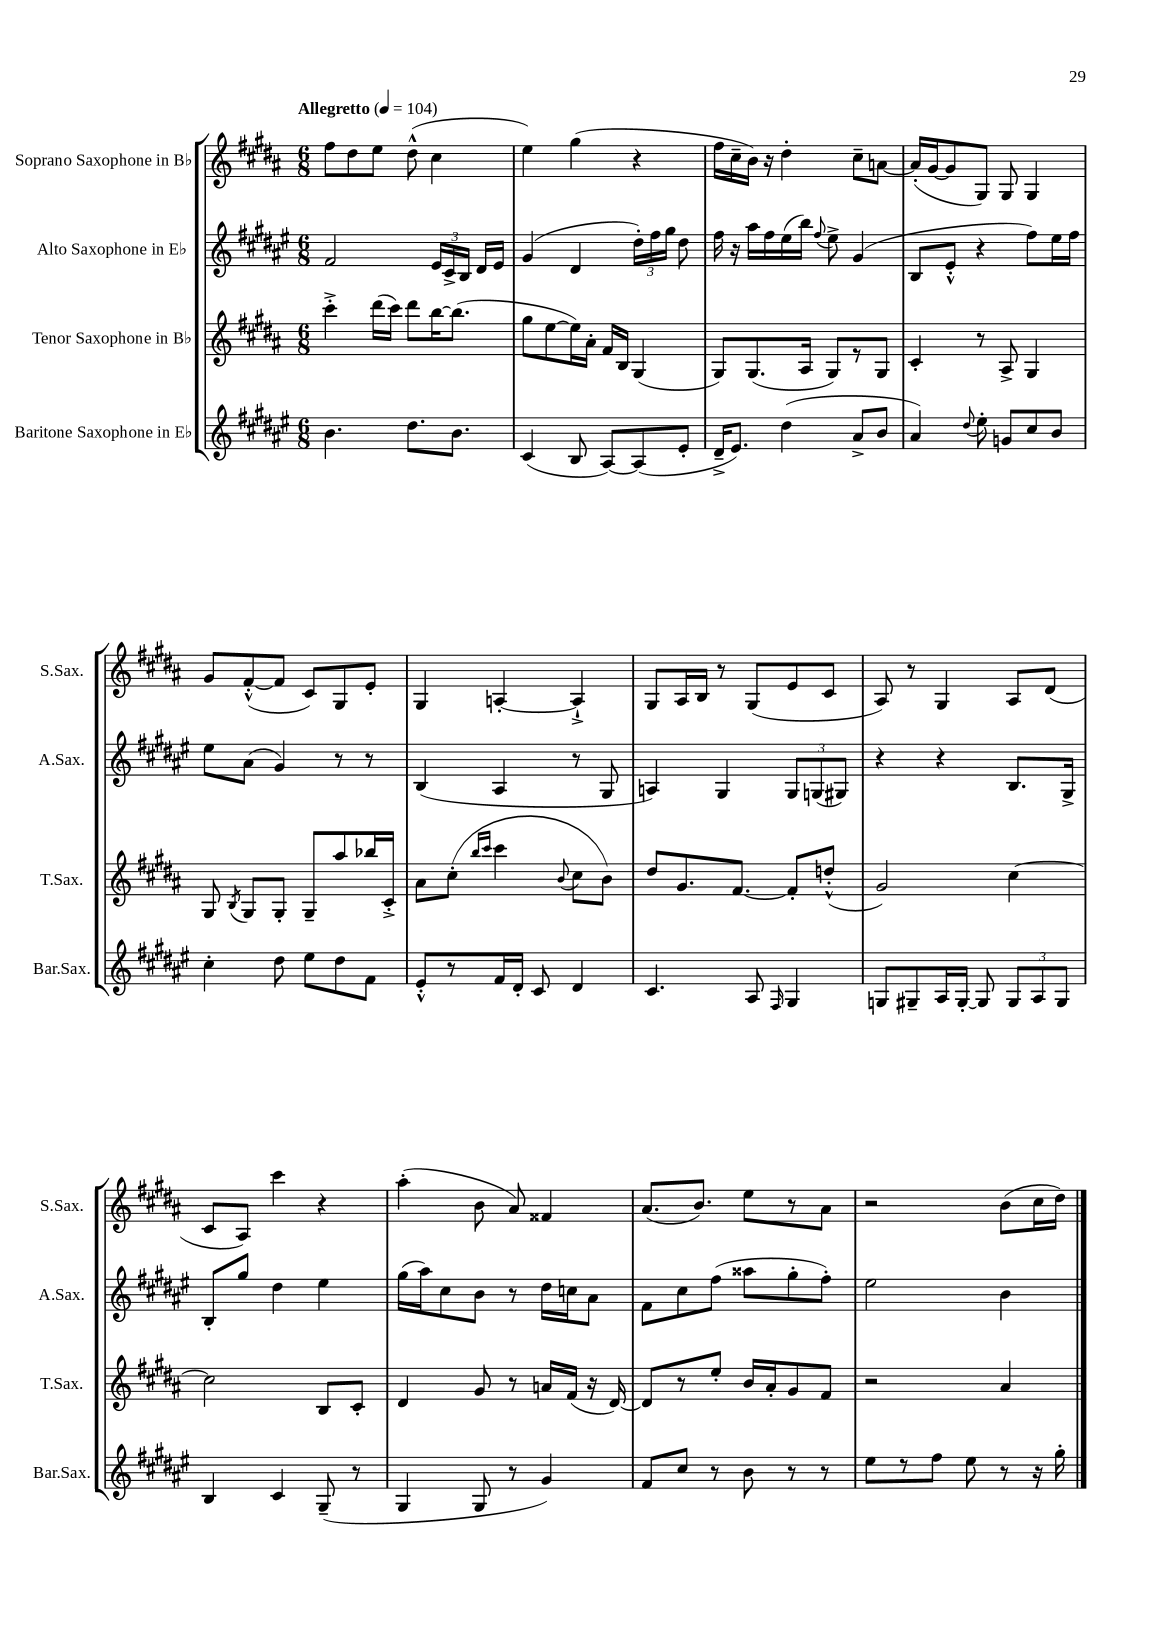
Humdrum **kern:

**kern	**kern	**kern	**kern
*part4	*part3	*part2	*part1
*staff4	*staff3	*staff2	*staff1
*I"Baritone Saxophone in E♭	*I"Tenor Saxophone in B♭	*I"Alto Saxophone in E♭	*I"Soprano Saxophone in B♭
*I'Bar.Sax.	*I'T.Sax.	*I'A.Sax.	*I'S.Sax.
*clefG2	*clefG2	*clefG2	*clefG2
*k[f#c#g#d#a#e#]	*k[f#c#g#d#a#]	*k[f#c#g#d#a#e#]	*k[f#c#g#d#a#]
*M6/8	*M6/8	*M6/8	*M6/8
*MM104	*MM104	*MM104	*MM104
=1	=1	=1	=1
!	!	!	!LO:TX:a:B:t=Allegretto
4.b\	4ccc#'^\	2f#/	8ff#\L
.	.	.	8dd#\
.	(16ddd#\LL	.	8ee\J
.	16ccc#\JJ)	.	.
8.dd#\L	8ddd#\L	.	(8dd#^^\
.	[16bb\K	24e#/LL	4cc#\
.	.	24c#^/	.
8.b\J	(8.bb\J]	.	.
.	.	24B/JJ	.
.	.	16d#/LL	.
.	.	16e#/JJ	.
=2	=2	=2	=2
(4c#/	8gg#\L	(4g#/	4ee\)
.	[8ee\	.	.
8B/	16ee\L])	4d#/	(4gg#\
.	16a#'\JJ	.	.
[8A#/L)	16f#/LL	.	.
.	16B/JJ	.	.
(8A#/]	(4G#/	24dd#'\LL)	4r
.	.	24ff#\	.
.	.	24gg#\JJ	.
8e#'/J	.	8dd#\	.
=3	=3	=3	=3
16d#~^/KL	8G#/L)	16ff#\	16ff#\LL
8.e#/J)	.	16r	16cc#~\
.	(8.G#/	16aa#\LL	16b\JJ)
.	.	16ff#\	16r
(4dd#\	.	(16ee#\	4dd#'\
.	16A#/Jk	16bb\JJ)	.
.	.	8qqff#/	.
.	8G#/L)	8ee#^\	.
8a#^/L	8r	(4g#/	8cc#~\L
8b/J	8G#/J	.	[8an\J
=4	=4	=4	=4
4a#/)	4c#'/	8B/L	(16a'/LL]
.	.	.	[16g#/J
.	.	8e#'^^/J	8g#/]
8qqdd#/	.	.	.
8ee#'\	8r	4r	8G#/J)
8gn/L	8A#^/	.	8G#/
8cc#/	4G#/	8ff#\L)	4G#/
8b/J	.	16ee#\L	.
.	.	16ff#\JJ	.
!!LO:LB:g=z
=5	=5	=5	=5
4cc#'\	8G#/	8ee#\L	8g#/L
.	8qB/	.	.
.	8G#/L	(8a#\J	([8f#'^^/
8dd#\	8G#'/J	4g#/)	8f#/J]
8ee#\L	8G#~/L	.	8c#/L)
8dd#\	8aa#/	8r	8G#/
8f#\J	16bb-X/L	8r	8e'/J
.	16c#'^/JJ	.	.
=6	=6	=6	=6
8e#'^^/L	8a#\L	(4B/	4G#/
8r	(8cc#'\J	.	.
.	16qqbb/LL	.	.
.	16qqccc#/JJ	.	.
16f#/L	4ccc#\	4A#/	[4An'/
16d#'/JJ	.	.	.
8c#/	.	.	.
.	8qqb/	.	.
4d#/	8cc#\L	8r	4A`^/]
.	8b\J)	8G#/	.
=7	=7	=7	=7
4.c#/	8dd#/L	4An/)	8G#/L
.	8.g#/	.	16A#/L
.	.	.	16B/JJ
.	.	4G#/	8r
.	[8.f#/J	.	.
8A#/	.	.	(8G#/L
16qqF#/	.	.	.
4G#/	8f#'/L]	12G#/L	8e/
.	.	(12Gn/	.
.	(8ddn'^^/J	.	8c#/J
.	.	12G#X/J)	.
=8	=8	=8	=8
8Gn/L	2g#/)	4r	8A#/)
8G#X~/	.	.	8r
16A#/L	.	4r	4G#/
[16G#'/JJ	.	.	.
8G#/]	.	.	.
12G#/L	[4cc#\	8.B/L	8A#/L
12A#/	.	.	.
.	.	.	(8d#/J
12G#/J	.	.	.
.	.	16G#^/Jk	.
!!LO:LB:g=z
=9	=9	=9	=9
4B/	2cc#\]	8B'/L	8c#/L
.	.	8gg#/J	8A#/J)
4c#/	.	4dd#\	4ccc#\
(8G#~/	8B/L	4ee#\	4r
8r	8c#'/J	.	.
=10	=10	=10	=10
4G#/	4d#/	(16gg#\LL	(4aa#'\
.	.	16aa#\J)	.
.	.	8cc#\	.
8G#/	8g#/	8b\J	8b\
8r	8r	8r	8a#/)
4g#/)	16an/LL	16dd#\LL	4f##X/
.	(16f#/JJ	16ccn\J	.
.	16r	8a#\J	.
.	[16d#/)	.	.
=11	=11	=11	=11
8f#/L	8d#/L]	8f#\L	(8.a#/L
8cc#/J	8r	8cc#\	.
.	.	.	8.b/J)
8r	8ee'/J	(8ff#\J	.
8b\	16b/LL	8aa##X\L	8ee\L
.	16a#'/J	.	.
8r	8g#/	8gg#'\	8r
8r	8f#/J	8ff#'\J)	8a#\J
=12	=12	=12	=12
8ee#\L	2r	2ee#\	2r
8r	.	.	.
8ff#\J	.	.	.
8ee#\	.	.	.
8r	4a#/	4b\	(8b\L
16r	.	.	16cc#\L
16gg#'\	.	.	16dd#\JJ)
==	==	==	==
*-	*-	*-	*-
